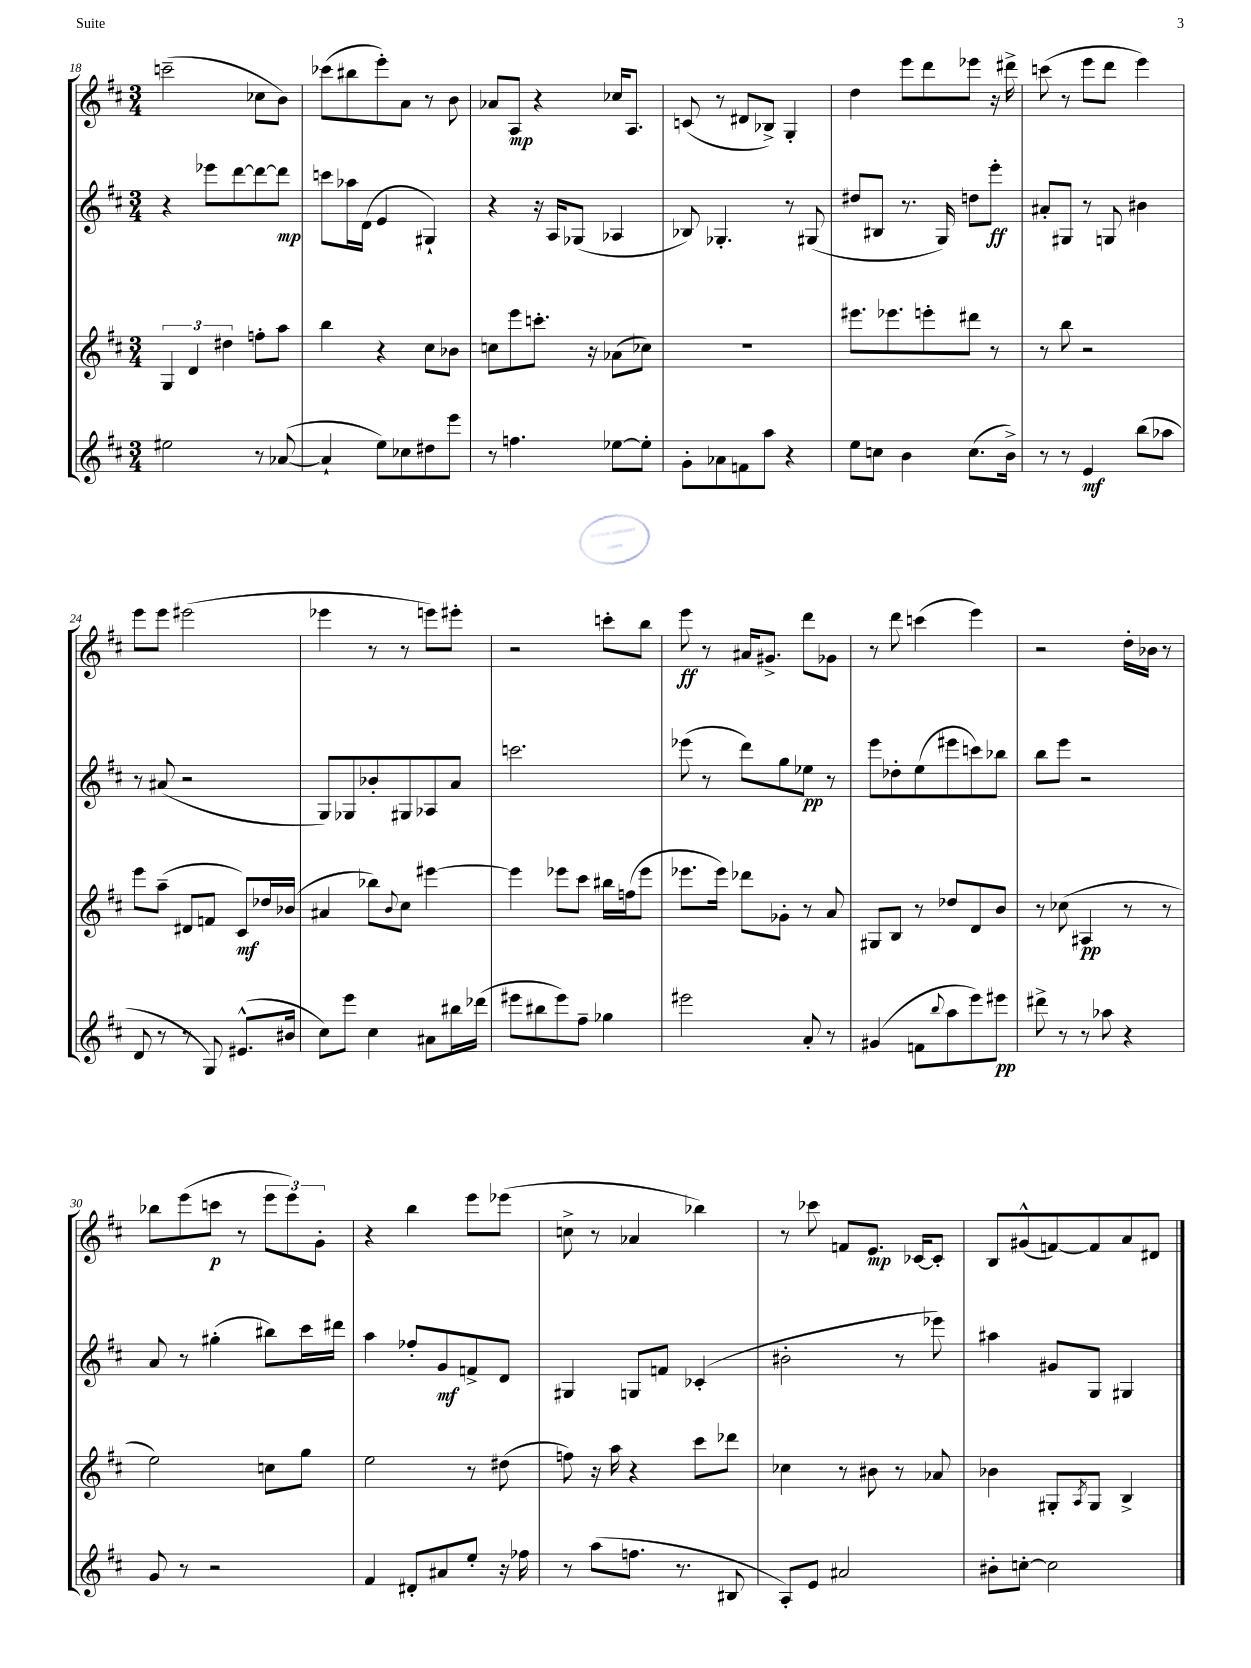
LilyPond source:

<<
\new StaffGroup <<
\new Staff = "s0" {
    \clef treble \key d \major \numericTimeSignature \time 3/4
    c'''2--( ces''8 b'8) |
    ces'''8( bis''8 e'''8-.) a'8 r8 b'8 |
    aes'8 a8\mp r4 ces''16 a8. |
    c'8( r8 dis'8 bes8->) g4-. |
    d''4 e'''8 d'''8 ees'''8 r16 dis'''16-> |
    c'''8( r8 e'''8 d'''8 e'''4) |
    e'''8 e'''8 eis'''2( |
    ees'''4 r8 r8 e'''8) eis'''8-. |
    r2 c'''8-. b''8 |
    e'''8\ff r8 ais'16 gis'8.-> d'''8 ges'8 |
    r8 d'''8 c'''4( e'''4) |
    r2 d''16-. bes'16 r8 |
    bes''8 e'''8( c'''8\p r8 \tuplet 3/2 { e'''8 e'''8) g'8-. } |
    r4 b''4 e'''8 ees'''8( |
    c''8-> r8 aes'4 bes''4) |
    r8 ces'''8 f'8 e'8.\mp ces'16~ ces'8-. |
    b8 gis'8-^( f'8~) f'8 a'8 dis'8 \bar "|." |
}
\new Staff = "s1" {
    \clef treble \key d \major \numericTimeSignature \time 3/4
    r4 ees'''8 d'''8~ d'''8~ d'''8\mp |
    c'''8 aes''16 d'16( e'4 gis4-!) |
    r4 r16 a16 ges8( aes4 |
    bes8) ges4.-. r8 gis8( |
    dis''8 bis8 r8. g16) d''8 e'''8-.\ff |
    ais'8-. gis8 r8 g8 bis'4 |
    r8 ais'8( r2 |
    g8) ges8 bes'8-. gis8 aes8 a'8 |
    c'''2. |
    ees'''8( r8 d'''8) g''8 ees''8\pp r8 |
    e'''8 des''8-. e''8( eis'''8 c'''8) bes''8 |
    b''8 e'''8 r2 |
    a'8 r8 gis''4-.( bis''8) cis'''16 dis'''16 |
    a''4 fes''8-. g'8\mf f'8-> d'8 |
    gis4 g8 f'8 ces'4-.( |
    bis'2-. r8 ees'''8) |
    ais''4 gis'8 g8 gis4 \bar "|." |
}
\new Staff = "s2" {
    \clef treble \key d \major \numericTimeSignature \time 3/4
    \tuplet 3/2 { g4 d'4 dis''4 } f''8-. a''8 |
    b''4 r4 cis''8 bes'8 |
    c''8 e'''8 c'''8.-. r16 aes'8( ces''8) |
    R2. |
    eis'''8. ees'''8. e'''8-. dis'''8 r8 |
    r8 b''8 r2 |
    e'''8 a''8--( dis'8 f'8 cis'8\mf) des''16 bes'16( |
    ais'4 bes''8) \appoggiatura { b'8 } cis''8 eis'''4~ |
    eis'''4 ees'''8 cis'''8 bis''16 f''16( ees'''8 |
    ees'''8. ees'''16) des'''8 ges'8-. r8 a'8 |
    gis8 b8 r8 des''8 d'8 b'8 |
    r8 ces''8( ais4\pp r8 r8 |
    e''2) c''8 g''8 |
    e''2 r8 dis''8( |
    f''8) r16 a''16 r4 cis'''8 des'''8 |
    ces''4 r8 bis'8 r8 aes'8 |
    bes'4 gis8-. \acciaccatura { a8 } gis8 b4-> \bar "|." |
}
\new Staff = "s3" {
    \clef treble \key d \major \numericTimeSignature \time 3/4
    eis''2 r8 aes'8~( |
    aes'4-! e''8) ces''8 dis''8 e'''8 |
    r8 f''4. ees''8~ ees''8-. |
    g'8-. aes'8 f'8 a''8 r4 |
    e''8 c''8 b'4 c''8.( b'16->) |
    r8 r8 e'4\mf b''8( aes''8 |
    d'8 r8 r8 g8) eis'8.-^( bis'16 |
    cis''8) e'''8 cis''4 ais'8 bis''16 des'''16( |
    eis'''8 bis''8 eis'''8) fis''8-- ges''4 |
    eis'''2 a'8-. r8 |
    gis'4( f'8 \appoggiatura { b''8 } a''8 e'''8) eis'''8\pp |
    dis'''8-> r8 r8 aes''8 r4 |
    g'8 r8 r2 |
    fis'4 dis'8-. ais'8 e''8-. r16 fes''16 |
    r8 a''8( f''8. r8. bis8 |
    a8-.) e'8 ais'2 |
    bis'8-. c''8~-. c''2 \bar "|." |
}
>>
>>
\layout { \context { \Score currentBarNumber = #18 } }
